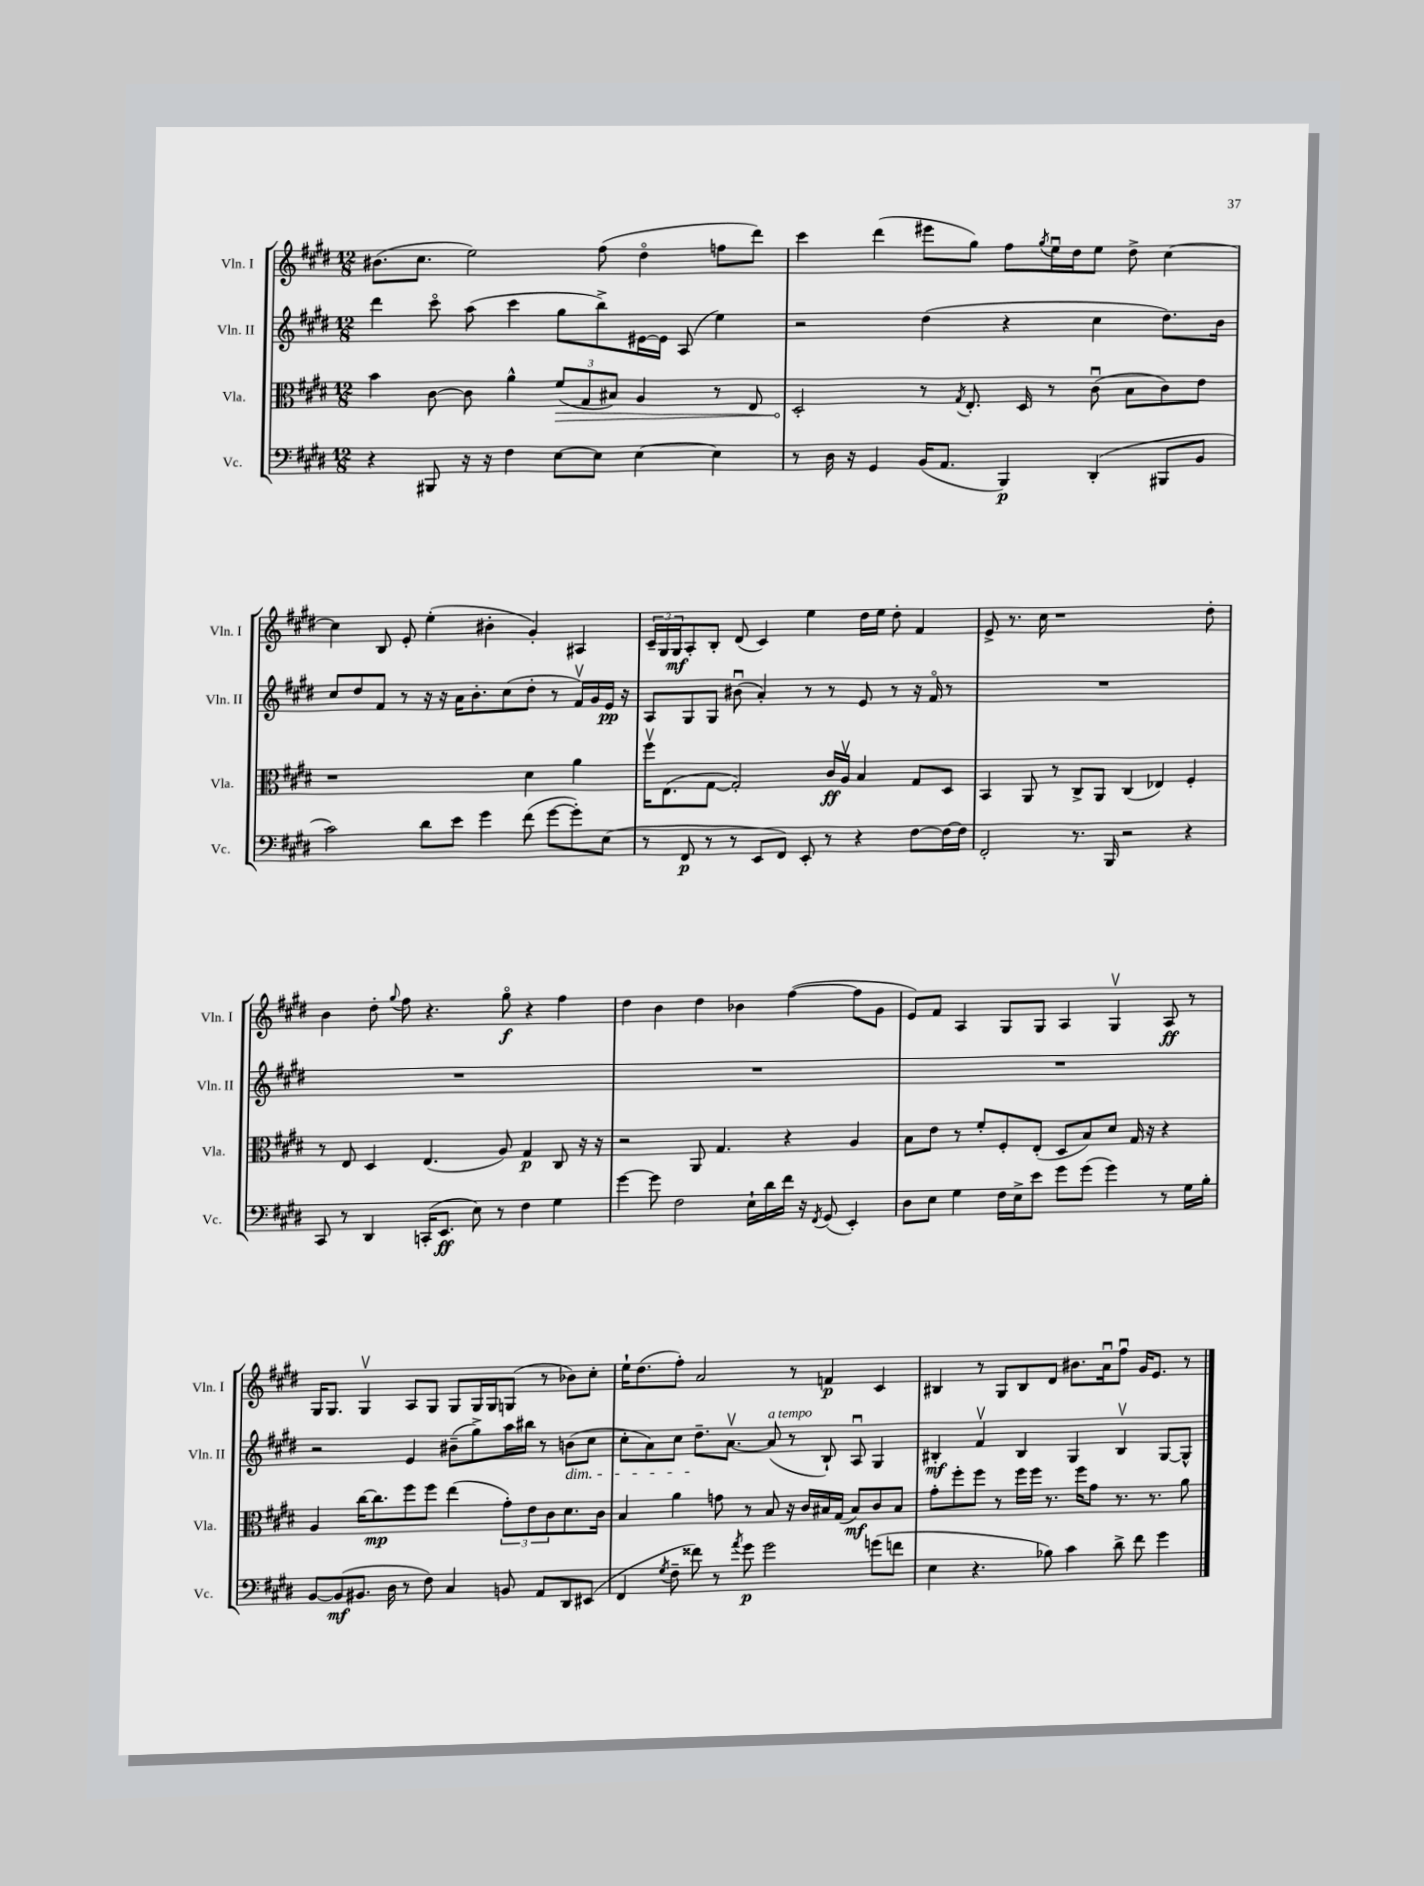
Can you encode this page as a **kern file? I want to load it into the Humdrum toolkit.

**kern	**dynam	**kern	**dynam	**kern	**dynam	**kern	**dynam
*part4	*part4	*part3	*part3	*part2	*part2	*part1	*part1
*staff4	*staff4	*staff3	*staff3	*staff2	*staff2	*staff1	*staff1
*I"Vc.	*	*I"Vla.	*	*I"Vln. II	*	*I"Vln. I	*
*I'Vc.	*	*I'Vla.	*	*I'Vln. II	*	*I'Vln. I	*
*clefF4	*	*clefC3	*	*clefG2	*	*clefG2	*
*k[f#c#g#d#]	*	*k[f#c#g#d#]	*	*k[f#c#g#d#]	*	*k[f#c#g#d#]	*
*M12/8	*	*M12/8	*	*M12/8	*	*M12/8	*
=8	=8	=8	=8	=8	=8	=8	=8
4r	.	4b\	.	4ddd#\	.	(8.b#X\L	.
.	.	.	.	.	.	8.cc#\J	.
8BBB#X/	.	[8c#\	.	8ccc#\	.	.	.
16r	.	8c#\]	.	(8aa\	.	2ee\)	.
16r	.	.	.	.	.	.	.
4F#\	.	4a^^\	.	4ccc#\	.	.	.
!	!	!	!LO:HP:b	!	!	!	!
[8E\L	.	(12f#/L	>	8gg#\L	.	.	.
.	.	12G#/	.	.	.	.	.
8E\J]	.	.	.	8bb^\)	.	(8ff#\	.
.	.	12B#X/J)	.	.	.	.	.
[4E\	.	4A/	.	[16e#X\L	.	4dd#\	.
.	.	.	.	16e#\JJ]	.	.	.
.	.	.	.	(8A/	.	.	.
4E\]	.	8r	.	4ee\)	.	8ffn\L	.
.	.	8E/	.	.	.	8ddd#\J)	.
=9	=9	=9	=9	=9	=9	=9	=9
8r	.	2D#'/	.	2r	.	4ccc#\	.
16D#\	.	.	.	.	.	.	.
16r	.	.	.	.	.	.	.
4GG#/	.	.	.	.	.	(4ddd#\	.
(16BB/KL	.	8r	]	(4dd#\	.	8eee#X\L	.
8.AA/J	.	.	.	.	.	.	.
.	.	8qG#/	.	.	.	.	.
.	.	8.E'/	.	.	.	8gg#\J)	.
4BBB/)	p	.	.	4r	.	8ff#\L	.
.	.	16D#/	.	.	.	.	.
.	.	.	.	.	.	8qgg#/	.
.	.	8r	.	.	.	16eeu\L	.
.	.	.	.	.	.	16dd#\J	.
(4DD#'/	.	(8c#u\	.	4cc#\	.	8ee\J	.
.	.	8B\L	.	.	.	8dd#^\	.
8BBB#X/L	.	8c#\)	.	8.dd#\L)	.	[4cc#\	.
8BB/J	.	8e\J	.	.	.	.	.
.	.	.	.	16b\Jk	.	.	.
!!LO:LB:g=z
=10	=10	=10	=10	=10	=10	=10	=10
2c#\)	.	1r	.	8cc#/L	.	4cc#\]	.
.	.	.	.	8dd#/	.	.	.
.	.	.	.	8f#/J	.	8B/	.
.	.	.	.	8r	.	8e'/	.
8d#\L	.	.	.	16r	.	(4ee'\	.
.	.	.	.	16r	.	.	.
8e\J	.	.	.	16a\KL	.	.	.
.	.	.	.	8.b'\	.	.	.
4g#\	.	.	.	.	.	4b#X'\	.
.	.	.	.	(8cc#\	.	.	.
(8f#\	.	4d#\	.	8dd#'\J	.	4g#'/)	.
[8g#\L	.	.	.	8r	.	.	.
8g#'\])	.	4a\	.	16f#v/LL)	.	4A#X/	.
.	.	.	.	16g#/	.	.	.
(8E\J	.	.	.	16e/JJ	pp	.	.
.	.	.	.	16r	.	.	.
=11	=11	=11	=11	=11	=11	=11	=11
8r	.	16ff#v\KL	.	8A/L	.	24c#~/LL	.
.	.	.	.	.	.	24G#/	.
.	.	(8.E\	.	.	.	.	.
.	.	.	.	.	.	24G#/J	mf
8FF#/	p	.	.	8G#/	.	8A'/	.
8r	.	[8G#\J	.	8G#/J	.	8B'/J	.
8r	.	2G#'/])	.	(8b#Xu\	.	(8d#/	.
8EE/L	.	.	.	4a'/)	.	4c#/)	.
8FF#/J)	.	.	.	.	.	.	.
8EE'/	.	.	.	8r	.	4ee\	.
8r	.	16c#/LL	ff	8r	.	.	.
.	.	16Av/JJ	.	.	.	.	.
4r	.	4B/	.	8e/	.	16dd#\LL	.
.	.	.	.	.	.	16ee\JJ	.
.	.	.	.	8r	.	8dd#'\	.
[8F#\L	.	8G#/L	.	16r	.	4f#/	.
.	.	.	.	16f#/	.	.	.
16F#\L_	.	8D#/J	.	8r	.	.	.
16F#\JJ]	.	.	.	.	.	.	.
=12	=12	=12	=12	=12	=12	=12	=12
2FF#'/	.	4BB/	.	1.r	.	8e^/	.
.	.	.	.	.	.	8.r	.
.	.	8AA/	.	.	.	.	.
.	.	.	.	.	.	16cc#\	.
.	.	8r	.	.	.	1r	.
8.r	.	8C#^/L	.	.	.	.	.
.	.	8AA/J	.	.	.	.	.
16BBB/	.	.	.	.	.	.	.
2r	.	(4C#/	.	.	.	.	.
.	.	4E-X/)	.	.	.	.	.
4r	.	4F#'/	.	.	.	.	.
.	.	.	.	.	.	8dd#'\	.
!!LO:LB:g=z
=13	=13	=13	=13	=13	=13	=13	=13
8CC#/	.	8r	.	1.r	.	4b\	.
8r	.	8E/	.	.	.	.	.
4DD#/	.	4D#/	.	.	.	8dd#'\	.
.	.	.	.	.	.	8qqgg#/	.
.	.	.	.	.	.	8ff#\	.
(16CCn'/KL	.	(4.E/	.	.	.	4.r	.
8.EE/J	ff	.	.	.	.	.	.
8E\)	.	.	.	.	.	.	.
8r	.	8A/)	.	.	.	8gg#\	f
4F#\	.	4G#/	p	.	.	4r	.
4G#\	.	8C#/	.	.	.	4ff#\	.
.	.	16r	.	.	.	.	.
.	.	16r	.	.	.	.	.
=14	=14	=14	=14	=14	=14	=14	=14
[4g#\	.	2r	.	1.r	.	4dd#\	.
8g#\]	.	.	.	.	.	4b\	.
2F#\	.	.	.	.	.	.	.
.	.	8AA/	.	.	.	4dd#\	.
.	.	4.G#/	.	.	.	.	.
.	.	.	.	.	.	4b-X\	.
16E`\LL	.	.	.	.	.	.	.
16d#\	.	.	.	.	.	.	.
16f#\JJ	.	4r	.	.	.	([4ff#\	.
16r	.	.	.	.	.	.	.
8qFF#/	.	.	.	.	.	.	.
(8GG#/	.	.	.	.	.	.	.
4EE'/)	.	4A/	.	.	.	8ff#\L]	.
.	.	.	.	.	.	8g#\J	.
=15	=15	=15	=15	=15	=15	=15	=15
8D#\L	.	8B\L	.	1.r	.	8e/L)	.
8E\J	.	8e\J	.	.	.	8f#/J	.
4G#\	.	8r	.	.	.	4A/	.
.	.	8f#'/L	.	.	.	.	.
16F#\LL	.	8F#'/	.	.	.	8G#/L	.
16E^\J	.	.	.	.	.	.	.
8e\J	.	(8E'/J	.	.	.	8G#/J	.
8g#\L	.	8D#/L	.	.	.	4A/	.
(8g#\J	.	8B/)	.	.	.	.	.
4g#\)	.	8d#/J	.	.	.	4G#v/	.
.	.	16G#/	.	.	.	.	.
.	.	16r	.	.	.	.	.
8r	.	4r	.	.	.	8A/	ff
16G#\LL	.	.	.	.	.	8r	.
16B'\JJ	.	.	.	.	.	.	.
!!LO:LB:g=z
=16	=16	=16	=16	=16	=16	=16	=16
[8BB/L	.	4A/	.	2r	.	16G#/KL	.
.	.	.	.	.	.	8.G#/J	.
(8BB/]	mf	.	.	.	.	.	.
8.BB#X/J	.	[16cc#\KL	.	.	.	4G#v/	.
.	.	8.cc#\]	mp	.	.	.	.
16D#\	.	.	.	.	.	.	.
8r	.	8ff#\	.	4e/	.	8A/L	.
8F#\)	.	8ff#\J	.	.	.	8G#/J	.
4C#/	.	(4ee\	.	(8b#X~\L	.	8G#/L	.
.	.	.	.	8gg#^\)	.	16G#/L	.
.	.	.	.	.	.	16G#/J	.
8BBn/	.	12g#'\L)	.	16aa\L	.	(8Gn/J	.
.	.	.	.	16bb#X\JJ	.	.	.
.	.	12e\	.	.	.	.	.
8AA/L	.	.	.	8r	.	8r	.
.	.	12c#\	.	.	.	.	.
!	!	!	!	!LO:TX:b:i:t=dim.	!	!	!
8DD#/	.	8.d#\	.	(8bn\L	.	8b-X\L)	.
(8EE#X/J	.	.	.	8cc#\J	.	8cc#'\J	.
.	.	16c#\Jk	.	.	.	.	.
=17	=17	=17	=17	=17	=17	=17	=17
4FF#/	.	4B/	.	8cc#'\L	.	16ee`\KL	.
.	.	.	.	.	.	(8.dd#\	.
.	.	.	.	8a\)	.	.	.
8qG#/	.	.	.	.	.	.	.
8F#~\	.	4a\	.	8cc#\J	.	8ff#'\J)	.
8f##X\)	.	.	.	8.dd#~\L	.	2a/	.
8r	.	8gn\	.	.	.	.	.
.	.	.	.	[8.av\J	.	.	.
8qa/	.	.	.	.	.	.	.
8g#\	p	8r	.	.	.	.	.
!	!	!	!	!LO:TX:a:i:t=a tempo	!	!	!
2g#\	.	8B/	.	(8a/]	.	.	.
.	.	16r	.	8r	.	8r	.
.	.	16c#/LL	.	.	.	.	.
.	.	16B#X/	.	8B`/)	.	4fn/	p
.	.	(16G#/JJ	.	.	.	.	.
.	.	8B#/L)	mf	8Au/	.	.	.
(8gn\L	.	8c#/	.	4G#/	.	4c#/	.
8fn\J	.	8B#/J	.	.	.	.	.
=18	=18	=18	=18	=18	=18	=18	=18
4E\	.	8g#'\L	.	4B#X'/	mf	4B#X/	.
.	.	8ff#'\	.	.	.	.	.
4.r	.	8ff#\J	.	4f#v/	.	8r	.
.	.	8r	.	.	.	8G#/L	.
.	.	16ff#\LL	.	4B#/	.	8B#/	.
.	.	16ff#\JJ	.	.	.	.	.
8B-X\)	.	8.r	.	.	.	8d#/J	.
4c#\	.	.	.	4G#/	.	8.b#X\L	.
.	.	16ff#\KL	.	.	.	.	.
.	.	8g#\J	.	.	.	.	.
.	.	.	.	.	.	16au\k	.
8d#^\	.	8.r	.	4B#v/	.	8ff#u\J	.
8f#\	.	.	.	.	.	16g#/KL	.
.	.	8.r	.	.	.	8.e/J	.
4g#\	.	.	.	[8G#/L	.	.	.
.	.	8a\	.	8G#^^/J]	.	8r	.
==	==	==	==	==	==	==	==
*-	*-	*-	*-	*-	*-	*-	*-
